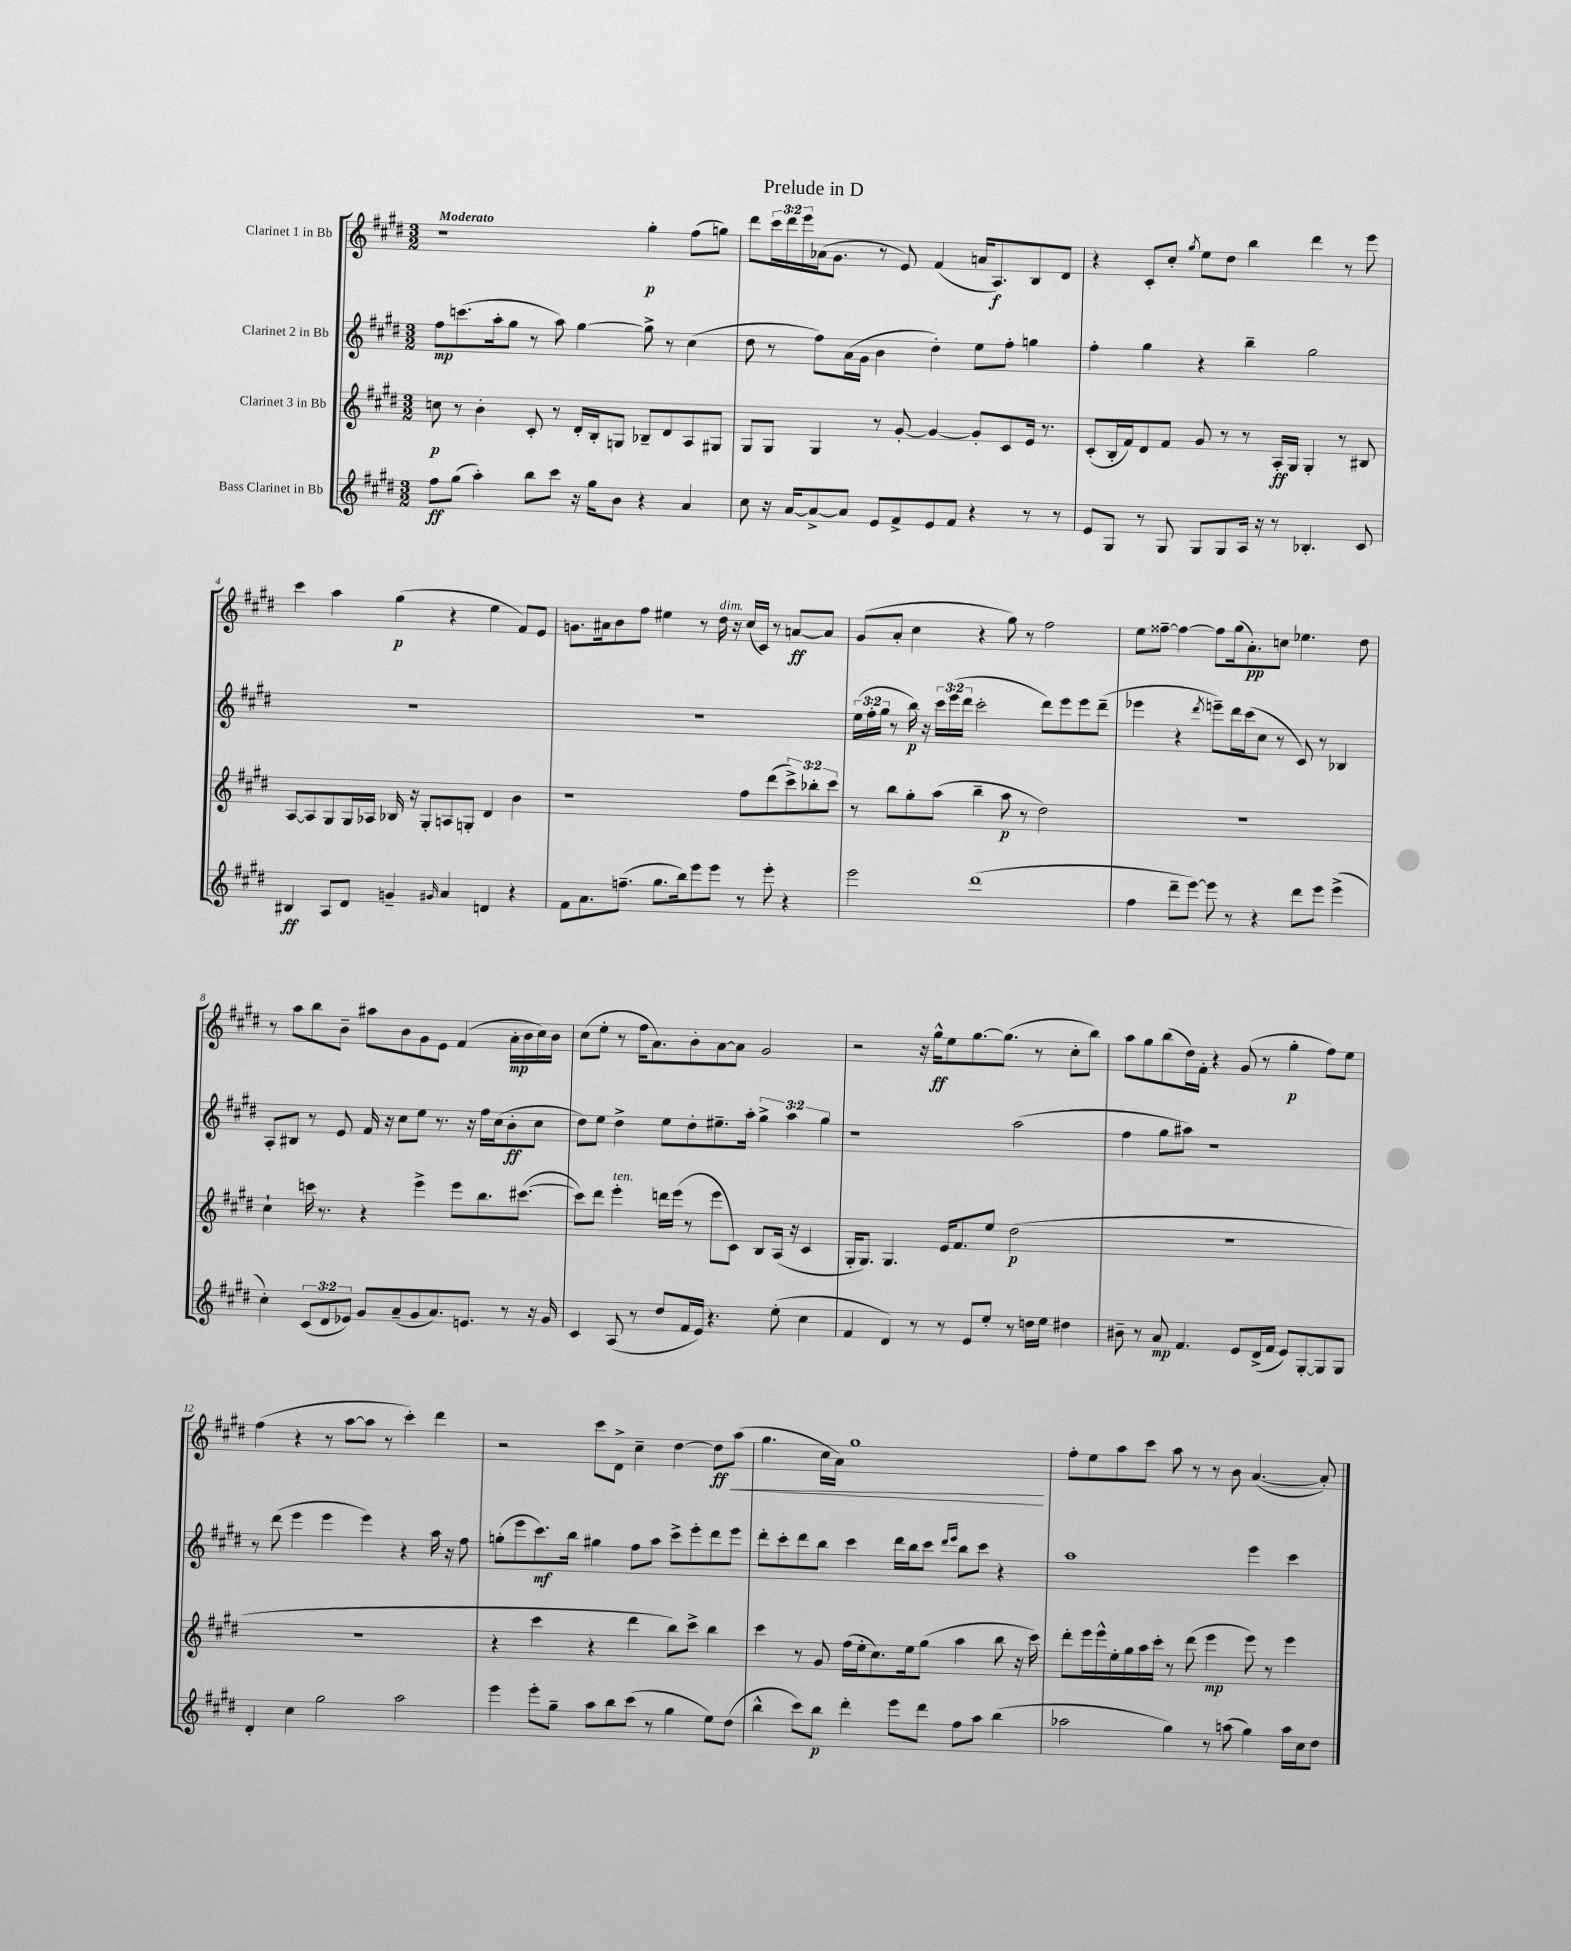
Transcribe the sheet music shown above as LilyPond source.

\header { title = "Prelude in D" }
<<
\new StaffGroup <<
\new Staff = "s0" \with { instrumentName = "Clarinet 1 in Bb" } {
    \clef treble \key e \major \numericTimeSignature \time 3/2 \override Staff.TupletNumber.text = #tuplet-number::calc-fraction-text \tempo "Moderato"
    r1 gis''4-.\p fis''8( g''8) |
    dis'''8 \tuplet 3/2 { cis'''16 dis'''16 e'''16 } aes'16( gis'8. r8 e'8) fis'4( a'16 a8.\f) b8 dis'8 |
    r4 cis'8-. cis''8-. \acciaccatura { gis''8 } e''8 dis''8 b''4 dis'''4 r8 e'''8 |
    cis'''4 a''4 gis''4\p( r4 e''4 fis'8) e'8 |
    g'8. ais'16 b'8 fis''8 eis''4 r8 dis''16^\markup { \italic "dim." } r16 cis''16( cis'16) r8 a'8~\ff a'8 |
    gis'8( a'8-. cis''4 r4 gis''8) r8 fis''2 |
    e''8 fisis''8~-- fisis''4~ fisis''8 gis''16( a'8.-.\pp) c''8 ees''4. dis''8 |
    r8 a''8 b''8 b'8-- ais''8 b'8 gis'8 e'8 fis'4( a'16-.\mp b'16 cis''16) b'16 |
    cis''8( e''8-. r8 fis''16 a'8.) b'8-. a'8~ a'8 gis'2 |
    r2 r16 gis''16-^\ff e''8 gis''8.~ gis''8.( r8 cis''8-. b''8) |
    a''8 gis''8 b''8( dis''16) fis'16-. r4 gis'8( r8 gis''4-.\p fis''8) e''8 |
    fis''4( r4 r8 a''8~ a''8 r8 cis'''4-.) dis'''4 |
    r2 cis'''8 dis'8-> cis''4-- dis''4~ dis''8\ff\< a''8( |
    gis''4. cis''16 a'16) gis''1\! |
    fis''8-. e''8 a''8 cis'''8 a''8 r8 r8 b'8 a'4.~( a'8-.) \bar "|." |
}
\new Staff = "s1" \with { instrumentName = "Clarinet 2 in Bb" } {
    \clef treble \key e \major \numericTimeSignature \time 3/2 \override Staff.TupletNumber.text = #tuplet-number::calc-fraction-text
    fis''8\mp c'''8.( a''16-. gis''8 r8 a''8) gis''4~ gis''8-> r8 cis''4( |
    dis''8 r8 fis''8) a'16( gis'16 b'4 dis''4-.) e''8 fis''8-. g''4 |
    fis''4-. gis''4 r4 b''4-- gis''2 |
    R1. |
    R1. |
    \tuplet 3/2 { e''16( fis''16-. gis''16 } r8 b''16\p) r16 \tuplet 3/2 { cis'''16 e'''16( dis'''16 } cis'''2-. dis'''8) e'''8 e'''8 dis'''8--( |
    ees'''4 r4 \acciaccatura { dis'''8 } e'''8--) dis'''16 cis'''16( cis''8 r8 cis'8) r8 bes4 |
    a8-. bis8 r8 e'8 fis'16 r16 cis''8 e''8 r8. r16 fis''16 cis''16( b'8-.\ff cis''8 |
    dis''8) e''8 dis''4-> e''8 dis''8-. eis''8.-- a''16-. \tuplet 3/2 { gis''4-> a''4 gis''4 } |
    r1 a''2( |
    fis''4 gis''8 ais''8) r1 |
    r8 dis'''8( e'''4 e'''4 e'''4) r4 a''16 r16 fis''8 |
    g''8-.( e'''8 cis'''8.\mf) b''16 gis''4 fis''8 a''8 cis'''8-> e'''8-. dis'''8 e'''8 |
    dis'''8-. cis'''8-. dis'''8 b''8 cis'''4 dis'''16 b''16 cis'''8 \grace { dis'''16 e'''16 } b''8 cis'''8 r4 |
    a''1 e'''4 cis'''4 \bar "|." |
}
\new Staff = "s2" \with { instrumentName = "Clarinet 3 in Bb" } {
    \clef treble \key e \major \numericTimeSignature \time 3/2 \override Staff.TupletNumber.text = #tuplet-number::calc-fraction-text
    c''8\p r8 b'4-. cis'8-. r8 dis'16-. b16-. g8 bes8-- dis'8 a8 gis8 |
    gis8 gis8 gis4 r8 gis'8~-. gis'4~ gis'8-. cis'8 e'16 r8. |
    cis'8-.( b16-. fis'16) dis'8 fis'8 gis'8 r8 r8 a16-.\ff gis16 gis4-. r8 bis8 |
    a8~ a8 gis8 gis16 aes16 bes16 r16 gis8-. a8 g8-. dis'4 b'4 |
    r1 fis''8 dis'''8( \tuplet 3/2 { cis'''8->) bes''8-. cis'''8 } |
    r8 b''8 gis''8-. a''8( b''4-- a''8\p r8 dis''2) |
    R1. |
    cis''4-! c'''16 r8. r4 e'''4-> e'''8 b''8. cis'''8.~( |
    cis'''8) dis'''8 e'''4-.^\markup { \italic "ten." } d'''16 e'''16( r8 e'''8 cis'8) b8 a16( r16 cis'4 |
    gis16-. gis8.) gis4. e'16 fis'8. e''8 dis''2\p( |
    R1. |
    R1. |
    r4 cis'''4 r4 dis'''4 b''8) cis'''8-> b''4 |
    cis'''4 r8 gis'8 fis''16( e''16-. cis''8.) e''16 gis''8( a''4 b''8 r16 cis'''16) |
    dis'''8-. e'''16 e'''16-^ e''16-. gis''16 a''16 cis'''16-. r8 dis'''8( e'''4\mp e'''8) r8 e'''4 \bar "|." |
}
\new Staff = "s3" \with { instrumentName = "Bass Clarinet in Bb" } {
    \clef treble \key e \major \numericTimeSignature \time 3/2 \override Staff.TupletNumber.text = #tuplet-number::calc-fraction-text
    fis''8\ff gis''8( a''4-.) b''8 cis'''8 r16 gis''16 b'8 r4 a'4 |
    cis''8 r16 a'16~ a'8~-> a'8 e'8 fis'8-> e'8 fis'8 r4 r8 r8 |
    e'8 gis8 r8 gis8 gis8 gis8 a16 r16 r8 bes4.-. cis'8 |
    bis4\ff a8 dis'8 g'4-- \grace { gis'16 } a'4 d'4 r4 |
    fis'8 a'8. f''8.--( gis''8. b''16) e'''8 e'''8 r8 e'''8-. r4 |
    e'''2 dis'''1( |
    fis''4 dis'''8-- e'''8~) e'''8 r8 r4 dis'''8 e'''8 e'''4->( |
    cis''4-.) \tuplet 3/2 { cis'8( dis'8 ees'8) } gis'8 a'8--( gis'8 a'8.) e'8. r8 r16 gis'16 |
    cis'4 a8( r8 dis''8 fis'16 e'16) r4. e''8-.( cis''4 |
    fis'4 dis'4) r8 r8 e'8 e''8-. r8 d''16 e''16 dis''4 |
    bis'8-- r8 a'8\mp fis'4. e'8 dis'16->( fis'16 e'8) gis8~-. gis8 gis8 |
    dis'4-. cis''4 gis''2 a''2 |
    e'''4 e'''8-. gis''8-- a''8 b''8 cis'''8( r8 gis''4 e''8) dis''8( |
    b''4-^ cis'''8) b''8\p dis'''4-. e'''8 dis'''8 fis''8 a''8 b''4( |
    aes''2 gis''4) r8 a''8( gis''4) a''16 cis''16 dis''8 \bar "|." |
}
>>
>>
